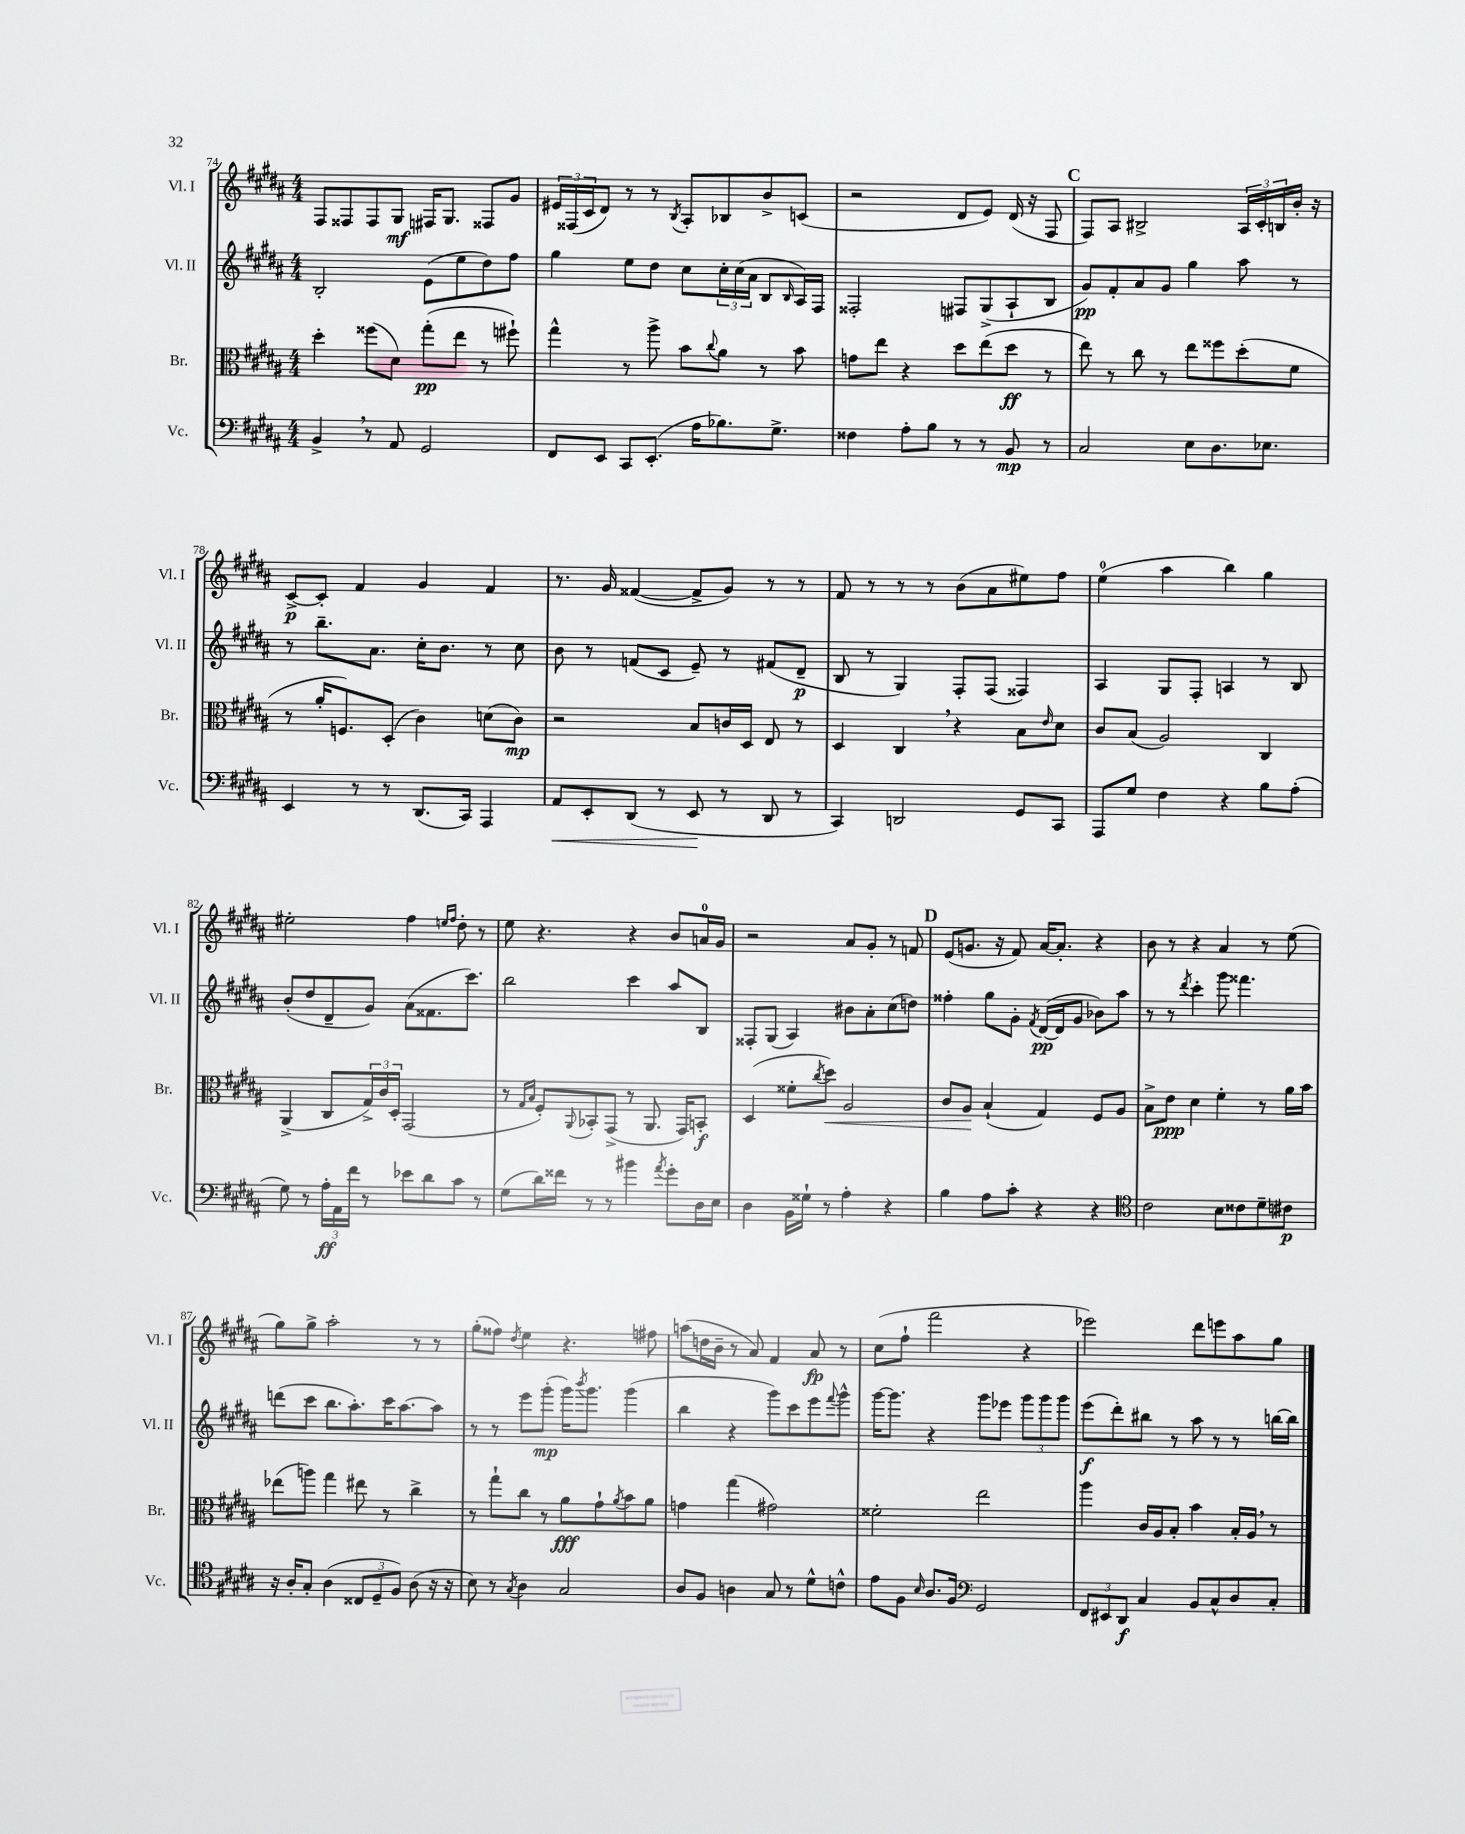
<<
\new StaffGroup <<
\new Staff = "s0" \with { instrumentName = "Vl. I" shortInstrumentName = "Vl. I" } {
    \clef treble \key b \major \numericTimeSignature \time 4/4
    fis8 fisis8 fisis8 gis8\mf fis16 gis8. fisis8 gis'8 |
    \tuplet 3/2 { eis'16 fisis16( cis'16 } dis'8) r8 r8 \acciaccatura { b8 } ais8-. bes8 b'8-> c'8( |
    r2 dis'8 e'8) dis'16( r16 fis8 |
    \mark \markup { \bold "C" } fis8) ais8 bis2-> \tuplet 3/2 { ais16 cis'16-. b16 } b'16-. r16 |
    cis'8~->\p cis'8-. fis'4 gis'4 fis'4 |
    r8. gis'16 fisis'4~( fisis'8-> gis'8) r8 r8 |
    fis'8 r8 r8 r8 b'8( ais'8 eis''8) fis''8 |
    e''4-0( ais''4 b''4) gis''4 |
    eis''2-. fis''4 \grace { e''16 fis''16 } dis''8-. r8 |
    e''8 r4. r4 b'8 a'16-0 gis'16 |
    r2 ais'8 gis'8-. r8 f'8 |
    \mark \markup { \bold "D" } e'8( g'8. r16 fis'8) ais'16~ ais'8.-. r4 |
    b'8 r8 r4 ais'4 r8 e''8( |
    gis''8) gis''8-> ais''2-. r8 r8 |
    gis''8-.( fisis''8) \acciaccatura { dis''8 } e''4 r4. fis''8 |
    a''8( d''16 b'16-- r8 ais'8) fis'4 ais'8\fp r8 |
    cis''8( fis''8-! fis'''2 r4 |
    ees'''2) dis'''8 e'''8 ais''8 gis''8 \bar "|." |
}
\new Staff = "s1" \with { instrumentName = "Vl. II" shortInstrumentName = "Vl. II" } {
    \clef treble \key b \major \numericTimeSignature \time 4/4
    b2-. e'8( e''8 dis''8) fis''8 |
    gis''4 e''8 dis''8 cis''8 \tuplet 3/2 { cis''16-. cis''16( ais'16 } b8 \grace { b16 } ais16) fis16 |
    fisis2-. fis8 gis8->( ais8-! b8 |
    \mark \markup { \bold "C" } gis'8\pp) fis'8-. ais'8 gis'8 gis''4 ais''8 r8 |
    r8 b''8.-- ais'8. cis''16-. b'8. r8 cis''8 |
    b'8 r8 f'8( cis'8 e'8--) r8 fis'8( dis'8--\p |
    b8 r8 gis4) fis8-. fis8( fisis4) |
    ais4 gis8 fis8-. a4 r8 b8 |
    b'8-.( dis''8 dis'8-- gis'8) ais'8( fisis'8. cis'''8.) |
    b''2 cis'''4 ais''8 b8 |
    fisis8-. gis8( ais4) bis'8 ais'8-. cis''8( d''8) |
    \mark \markup { \bold "D" } fisis''4-. gis''8 gis'8-. \acciaccatura { fis'8 } dis'16~\pp( dis'16 gis'8 bes'8) ais''8 |
    r8 r8 \acciaccatura { dis'''8 } cis'''4-. gis'''8 fisis'''4. |
    d'''8( cis'''8 b''8. ais''8.-.) cis'''16 ais''8.~ ais''8 |
    r8 r8 e'''8 gis'''8-.\mp( gis'''16) \acciaccatura { b'''8 } gis'''8. gis'''4( |
    b''4 r4 gis'''8) cis'''8 e'''8 \appoggiatura { fis'''8 } gis'''8-^ |
    gis'''16~ gis'''8. r4 gis'''8 ees'''8 \tuplet 3/2 { gis'''8 gis'''8 gis'''8 } |
    e'''8\f( dis'''8-.) bis''8 r8 ais''8 r8 r8 b''16~ b''16 \bar "|." |
}
\new Staff = "s2" \with { instrumentName = "Br." shortInstrumentName = "Br." } {
    \clef alto \key b \major \numericTimeSignature \time 4/4
    dis''4-. fisis''8( dis'8) gis''8-.\pp( e''8 r8 fis''8-!) |
    gis''4-^ r8 ais''8-> b'8 \appoggiatura { cis''8 } ais'8 r8 b'8 |
    g'8 e''8 r4 dis''8 e''8( dis''8\ff r8 |
    \mark \markup { \bold "C" } e''8) r8 cis''8 r8 e''8 fisis''8 dis''8-.( fis'8 |
    r8 ais'16-. f8.) dis8-.( cis'4) d'8( cis'8\mp) |
    r2 b8 c'16 dis16 e8 r8 |
    dis4 cis4 \breathe r4 b8 \grace { e'16 } dis'8 |
    cis'8 b8( ais2) cis4 |
    ais,4->( cis8 \tuplet 3/2 { gis16->) cis'16 dis16-. } gis,2( |
    r8 \grace { gis16 b16 } fis8-.) \appoggiatura { ais,8 } bes,8-. gis,8->( r8 ais,8. gis,16) b,8-.\f |
    dis4( fisis'8-. \acciaccatura { cis''8 } dis''8\<) ais2 |
    \mark \markup { \bold "D" } cis'8 ais8\! b4-!( gis4) fis8 ais8 |
    b8-> e'8\ppp dis'4 fis'4-. r8 ais'16 b'16 |
    ees''8( a''8) gis''4 eis''8 r8 cis''4-> |
    r8 gis''8-! cis''8 r8 ais'8\fff gis'8-! \acciaccatura { ais'8 } b'8 ais'8 |
    g'4 gis''4( gis'2) |
    fisis'2-. e''2 |
    ais''4 cis'16 ais16 b8-. b'4 b16-. ais16 \breathe r8 \bar "|." |
}
\new Staff = "s3" \with { instrumentName = "Vc." shortInstrumentName = "Vc." } {
    \clef bass \key b \major \numericTimeSignature \time 4/4
    b,4-> \breathe r8 ais,8 gis,2 |
    fis,8 e,8 cis,8 e,8.-.( ais16 bes8.) gis8.-> |
    fisis4 ais8-. b8 r8 r8 b,8\mp r8 |
    \mark \markup { \bold "C" } cis2 e8 dis8. ees8. |
    e,4 r8 r8 dis,8.( cis,16) ais,,4 |
    ais,8\< e,8-. dis,8( r8 e,8\! r8 dis,8 r8 |
    cis,4) d,2 gis,8 cis,8 |
    ais,,8 gis8 fis4 r4 b8 ais8-.( |
    gis8) r8 \tuplet 3/2 { ais16-.\ff ais,16 fis'16 } r8 ees'8 dis'8 cis'8 r8 |
    gis8( dis'16) fisis'16 r8 r8 bis'4 \acciaccatura { ais'8 } gis'8-. dis16 e16 |
    dis4 b,16 gisis16-! r8 ais4-. r4 |
    \mark \markup { \bold "D" } b4 ais8 cis'8-. r4 r4 |
    \clef tenor cis'2 b8 cisis'8 dis'8-- cis'8\p |
    r16 ais16-. gis8-. ais4( \tuplet 3/2 { cisis8 dis8-- fis8) } ais8( r16 r16 |
    b8) r8 \acciaccatura { gis8 } ais4 gis2 |
    ais8 fis8 a4 gis8 r8 dis'8-^ c'8-^ |
    e'8 fis8 \grace { b16 } ais8. fis16 \clef bass gis,2 |
    \tuplet 3/2 { fis,8 eis,8 dis,8\f } cis4 b,8 cis8-^ dis8 cis8-. \bar "|." |
}
>>
>>
\layout { \context { \Score currentBarNumber = #74 } }
